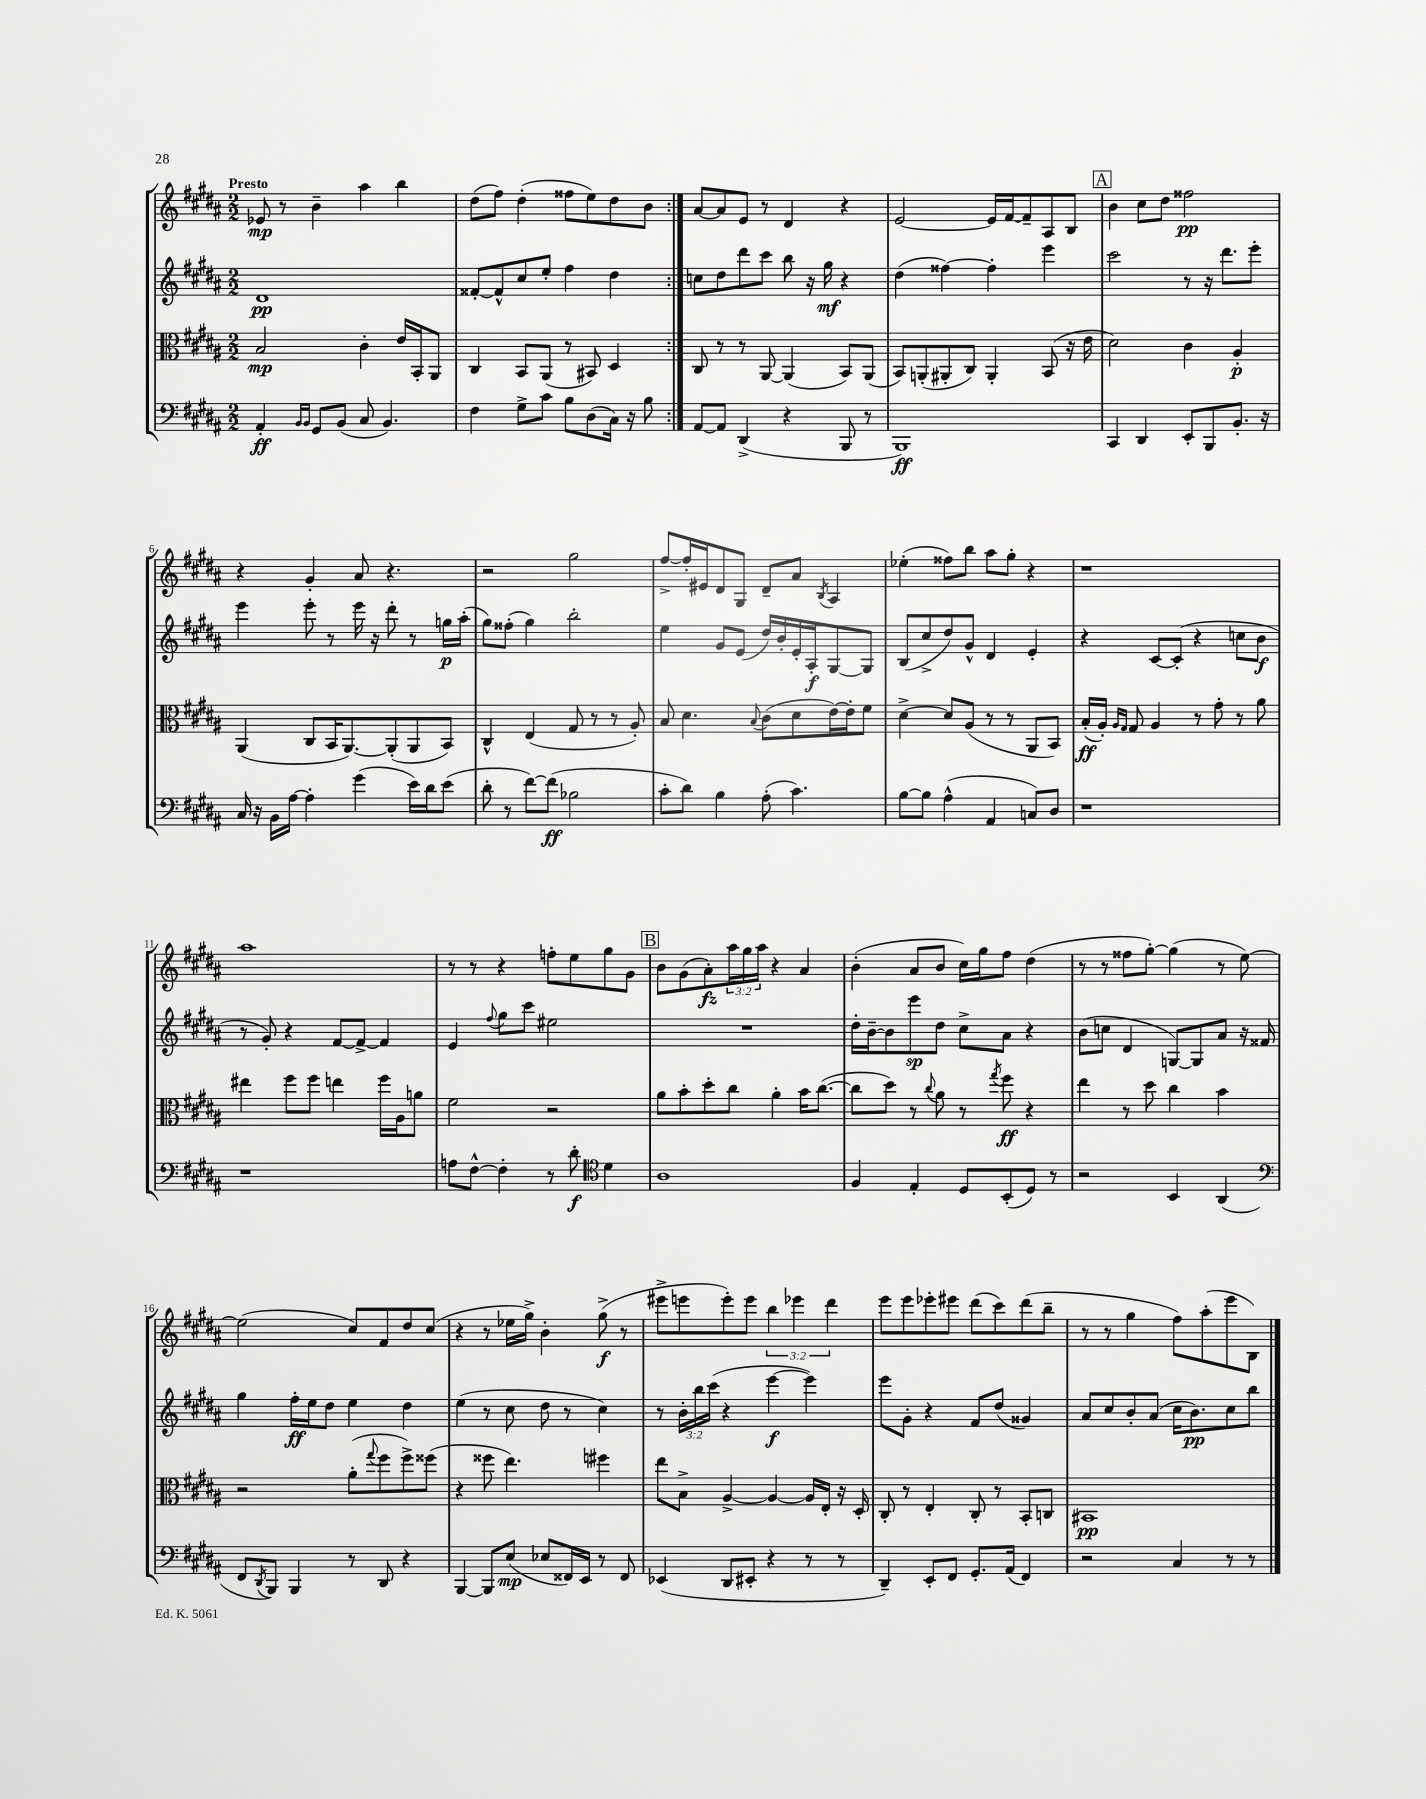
<<
\new StaffGroup <<
\new Staff = "s0" {
    \clef treble \key b \major \numericTimeSignature \time 2/2 \override Staff.TupletNumber.text = #tuplet-number::calc-fraction-text \tempo "Presto"
    \repeat volta 2 { ees'8\mp r8 b'4-- ais''4 b''4 |
    dis''8( fis''8) dis''4-.( fisis''8 e''8) dis''8 b'8 | }
    ais'8~ ais'8 e'8 r8 dis'4 r4 |
    e'2~ e'16 fis'16~ fis'8-- ais8 b8 |
    \mark \markup { \box "A" } b'4 cis''8 dis''8 fisis''2\pp |
    r4 gis'4-. ais'8 r4. |
    r2 gis''2 |
    fis''8~-> fis''16-. eis'16 dis'8 gis8 dis'8-- ais'8 \acciaccatura { b8 } ais4 |
    ees''4-.( fisis''8) b''8 ais''8 gis''8-. r4 |
    r1 |
    ais''1 |
    r8 r8 r4 f''8-. e''8 gis''8 gis'8 |
    \mark \markup { \box "B" } b'8 gis'8( ais'8-.\fz) \tuplet 3/2 { ais''16 gis''16 ais''16 } r4 ais'4 |
    b'4-.( ais'8 b'8 cis''16) gis''16 fis''8 dis''4( |
    r8 r8 fisis''8 gis''8~-.) gis''4( r8 e''8~) |
    e''2( cis''8) fis'8 dis''8 cis''8( |
    r4 r8 ees''16 gis''16->) b'4-. gis''8->\f( r8 |
    eis'''8-> e'''8 e'''8-.) e'''8 \tuplet 3/2 { b''4 ees'''4 dis'''4 } |
    e'''8 e'''8 ees'''8-. eis'''8 dis'''8( cis'''8) dis'''8( b''8-- |
    r8 r8 gis''4 fis''8) ais''8-.( e'''8 b8) \bar "|." |
}
\new Staff = "s1" {
    \clef treble \key b \major \numericTimeSignature \time 2/2 \override Staff.TupletNumber.text = #tuplet-number::calc-fraction-text
    \repeat volta 2 { dis'1\pp |
    fisis'8~-. fisis'8-^ cis''8 e''8-. fis''4 dis''4 | }
    c''8 dis''8 dis'''8 cis'''8 b''8 r16 gis''16\mf r4 |
    dis''4( fisis''4~) fisis''4-. e'''4 |
    \mark \markup { \box "A" } cis'''2 r8 r16 dis'''8. e'''8-. |
    e'''4 e'''8-. r8 e'''16 r16 dis'''8-. r8 g''16\p ais''16-.( |
    gis''8) fisis''8-.( gis''4) b''2-. |
    e''4 gis'8 e'8( dis''16) b'16-. e'16-. ais16-.\f gis8~ gis8 |
    b8( cis''8-> dis''8) gis'8-^ dis'4 e'4-. |
    r4 cis'8~ cis'8-.( r4 c''8 b'8\f |
    r8 gis'8-.) r4 fis'8~ fis'8~-> fis'4 |
    e'4 \appoggiatura { fis''8 } gis''8 cis'''8 eis''2 |
    \mark \markup { \box "B" } R1 |
    dis''16-. b'16~-- b'8 e'''8\sp dis''8 cis''8-> ais'8 r4 |
    b'8( c''8 dis'4 g8~) g8 ais'8 r16 fisis'16 |
    gis''4 fis''16-.\ff e''16 dis''8 e''4 dis''4 |
    e''4( r8 cis''8 dis''8 r8 cis''4) |
    r8 \tuplet 3/2 { b'16-. b''16 cis'''16( } r4 e'''4~\f e'''4) |
    e'''8 gis'8-. r4 fis'8 dis''8( gisis'4) |
    ais'8 cis''8 b'8-. ais'8( cis''16 b'8.\pp) cis''8 b''8 \bar "|." |
}
\new Staff = "s2" {
    \clef alto \key b \major \numericTimeSignature \time 2/2
    \repeat volta 2 { b2\mp cis'4-. e'16 b,16-. ais,8 |
    cis4 b,8 ais,8( r8 bis,8) dis4 | }
    cis8 r8 r8 ais,8~ ais,4( b,8) ais,8( |
    b,8) a,8-.( ais,8-. cis8) ais,4-. b,8( r16 e'16 |
    \mark \markup { \box "A" } dis'2) cis'4 ais4-.\p |
    ais,4( cis8 b,16 ais,8.~) ais,8-.( ais,8 b,8) |
    cis4-^ e4( gis8 r8 r8 ais8-.) |
    b8 dis'4. \appoggiatura { b8 } cis'8( dis'8 e'16~) e'16-. fis'8 |
    dis'4~-> dis'8 ais8( r8 r8 ais,8 b,8) |
    b16-.\ff( ais16-.) \grace { ais16 gis16 } gis8 ais4 r8 gis'8-. r8 ais'8 |
    eis''4 fis''8 fis''8 e''4 fis''16 ais16 a'8 |
    fis'2 r2 |
    \mark \markup { \box "B" } ais'8 b'8-. dis''8-. cis''8 ais'4-. b'16 cis''8.~( |
    cis''8 dis''8) r8 \appoggiatura { cis''8 } ais'8 r8 \acciaccatura { gis''8 } fis''8\ff r4 |
    e''4 r8 dis''8 cis''4 b'4 |
    r2 ais'8-.( \appoggiatura { gis''8 } fis''8 fis''8->) fisis''8( |
    r4 fisis''8 e''4.) fis''4 |
    e''8 b8-> ais4~-> ais4~ ais16 e16-. r16 dis16-. |
    cis8-. r8 e4-. cis8-. r8 b,8-. c8 |
    bis,1\pp \bar "|." |
}
\new Staff = "s3" {
    \clef bass \key b \major \numericTimeSignature \time 2/2
    \repeat volta 2 { ais,4-.\ff \grace { b,16 b,16 } gis,8 b,8( cis8 b,4.) |
    fis4 gis8-> cis'8 b8 dis8( cis16) r16 b8 | }
    ais,8~ ais,8 dis,4->( r4 b,,8 r8 |
    b,,1\ff) |
    \mark \markup { \box "A" } cis,4 dis,4 e,8-. b,,8 b,8.-. r16 |
    cis16 r16 b,16 ais16~ ais4-. gis'4( e'16) dis'16 e'8( |
    dis'8-. r8 fis'8~) fis'8\ff( bes2 |
    cis'8-. dis'8) b4 ais8-.( cis'4.) |
    b8~ b8 ais4-^( ais,4 c8) dis8 |
    r1 |
    r1 |
    a8 fis8~-^ fis4-. r8 dis'8-.\f \clef tenor dis'4 |
    \mark \markup { \box "B" } ais1 |
    fis4 e4-. dis8 b,8-.( dis8) r8 |
    r2 b,4 ais,4( |
    \clef bass fis,8 \acciaccatura { dis,8 } b,,8) b,,4 r8 dis,8 r4 |
    b,,4~ b,,8 e8\mp( ees8 fisis,16) e,16 r8 fisis,8 |
    ees,4( dis,8 eis,8-. r4 r8 r8 |
    dis,4--) e,8-. fis,8 gis,8.-. ais,16( fis,4) |
    r2 cis4 r8 r8 \bar "|." |
}
>>
>>
